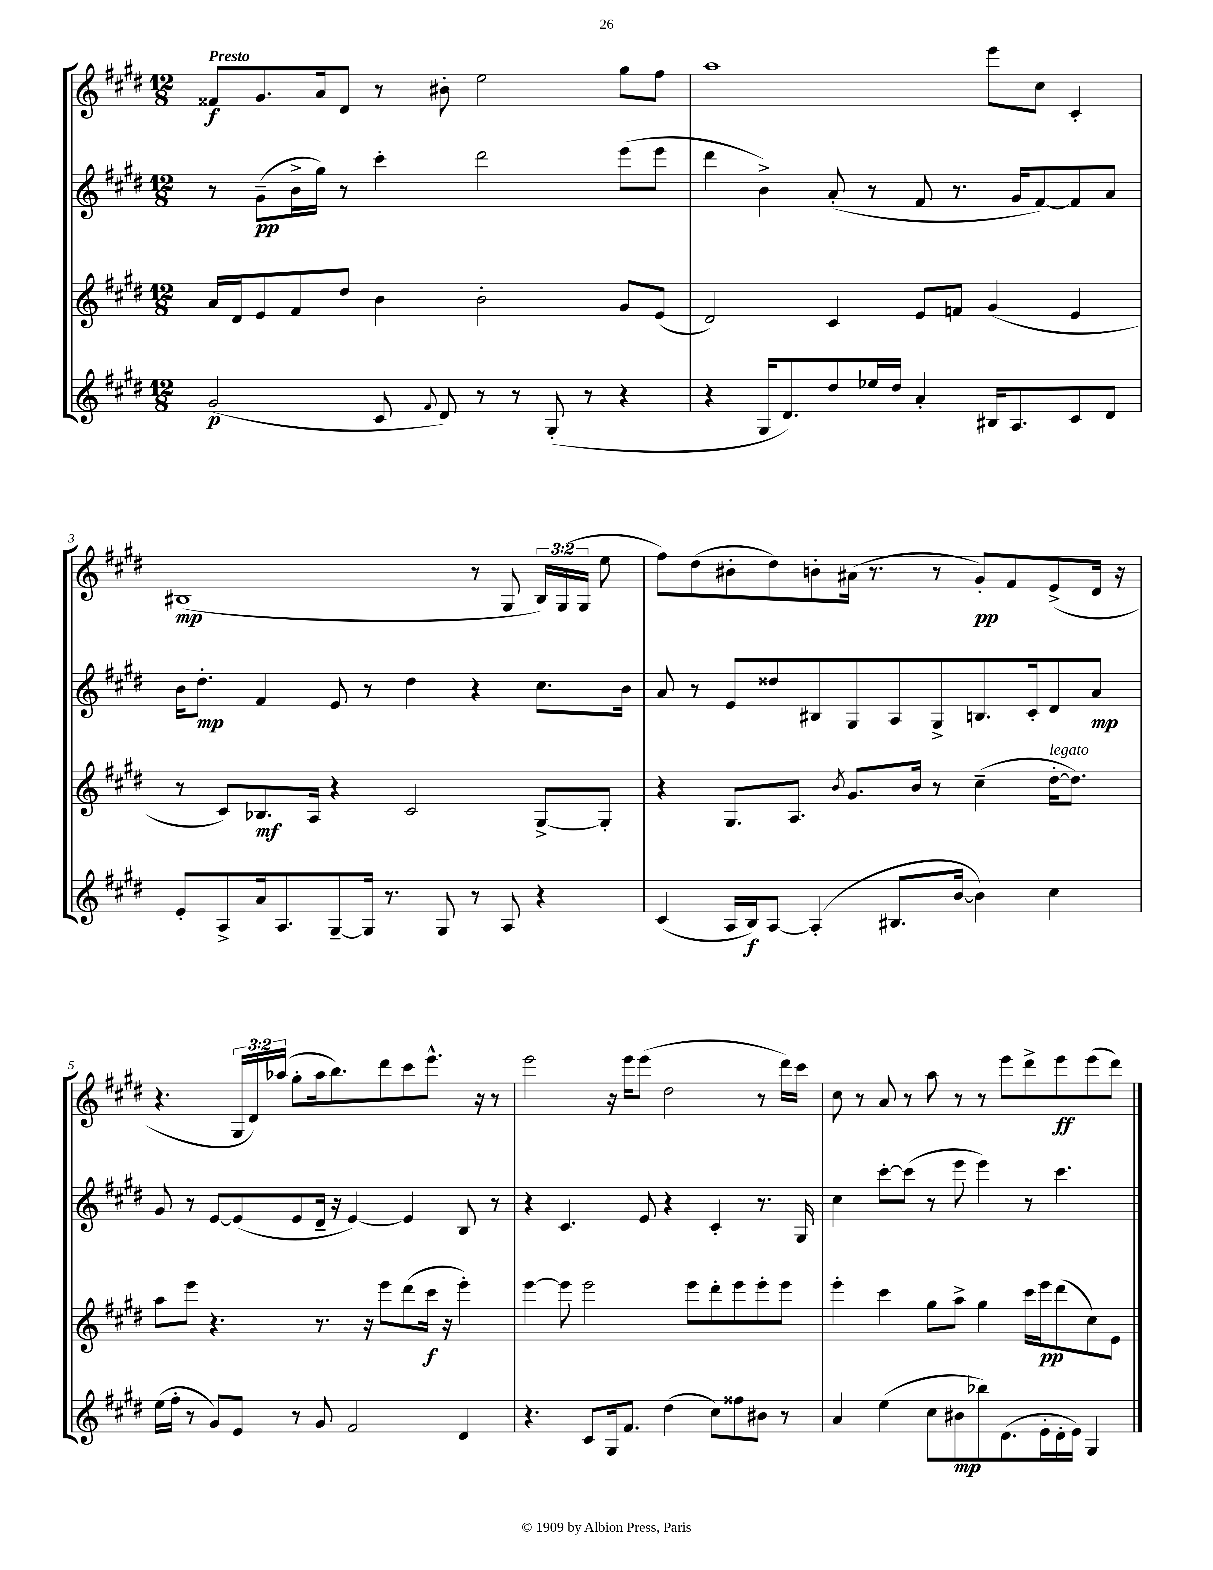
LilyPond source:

<<
\new StaffGroup <<
\new Staff = "s0" {
    \clef treble \key e \major \numericTimeSignature \time 12/8 \override Staff.TupletNumber.text = #tuplet-number::calc-fraction-text \tempo "Presto"
    \autoBeamOff fisis'8[\f gis'8. a'16 dis'8] r8 bis'8-. e''2 gis''8[ fis''8] |
    a''1 e'''8[ cis''8] cis'4-. |
    bis1\mp( r8 gis8 \tuplet 3/2 { bis16[) gis16( gis16] } e''8 |
    fis''8[) dis''8( bis'8-. dis''8) b'8-. ais'16]( r8. r8 gis'8[-.\pp) fis'8 e'8->( dis'16] r16 |
    r4. \tuplet 3/2 { gis16[ dis'16) aes''16]( } gis''8[-. aes''16 b''8.) dis'''8 cis'''8 e'''8.]-^ r16 r8 |
    e'''2 r16 e'''16[ e'''8]( dis''2 r8 dis'''16[) cis'''16] |
    cis''8 r8 a'8 r8 a''8 r8 r8 e'''8[ dis'''8-> e'''8\ff e'''8( dis'''8]) \bar "|." |
}
\new Staff = "s1" {
    \clef treble \key e \major \numericTimeSignature \time 12/8
    \autoBeamOff r8 gis'8[--\pp( b'16-> gis''16]) r8 cis'''4-. dis'''2 e'''8[( e'''8] |
    dis'''4 b'4->) a'8-.( r8 fis'8 r8. gis'16[ fis'8~) fis'8 a'8] |
    b'16[ dis''8.]-.\mp fis'4 e'8 r8 dis''4 r4 cis''8.[ b'16] |
    a'8 r8 e'8[ disis''8 bis8 gis8 a8 gis8-> b8. cis'16-. dis'8 a'8]\mp |
    gis'8 r8 e'8[~ e'8( e'8 dis'16]-- r16 e'4~) e'4 b8 r8 |
    r4 cis'4. e'8 r4 cis'4-. r8. gis16 |
    cis''4 cis'''8[~-. cis'''8]( r8 e'''8 e'''4) r8 cis'''4. \bar "|." |
}
\new Staff = "s2" {
    \clef treble \key e \major \numericTimeSignature \time 12/8
    \autoBeamOff a'16[ dis'16 e'8 fis'8 dis''8] b'4 b'2-. gis'8[ e'8]( |
    dis'2) cis'4 e'8[ f'8] gis'4( e'4 |
    r8 cis'8[) bes8.\mf a16] r4 cis'2 gis8[~-> gis8]-. |
    r4 gis8.[ a8.] \acciaccatura { b'8 } gis'8.[ b'16] r8 cis''4--( dis''16[~-.^\markup { \italic "legato" } dis''8.]) |
    a''8[ e'''8] r4. r8. r16 e'''8[ dis'''8( cis'''16]\f r16 e'''4-.) |
    e'''4~ e'''8 e'''2 e'''8[ dis'''8-. e'''8 e'''8-. e'''8] |
    e'''4-. cis'''4 gis''8[ a''8]-> gis''4 cis'''16[ e'''16\pp dis'''8( cis''8) e'8] \bar "|." |
}
\new Staff = "s3" {
    \clef treble \key e \major \numericTimeSignature \time 12/8
    \autoBeamOff gis'2\p( cis'8 \appoggiatura { fis'8 } dis'8) r8 r8 gis8-.( r8 r4 |
    r4 gis16[ dis'8.) dis''8 ees''16 dis''16] a'4-. bis16[ a8. cis'8 dis'8] |
    e'8[-. a8-> a'16 a8. gis8~-- gis16] r8. gis8 r8 a8 r4 |
    cis'4( a16[ b16\f) a8]~ a4-.( bis8.[ b'16]~ b'4) cis''4 |
    e''16[( fis''16]-. r8 gis'8[) e'8] r8 gis'8 fis'2 dis'4 |
    r4. cis'8[ gis16 fis'8.] dis''4( cis''8[) fisis''8 bis'8] r8 |
    a'4 e''4( cis''8[ bis'8\mp bes''8) dis'8.( e'16-. dis'16-. e'16]) gis4 \bar "|." |
}
>>
>>
